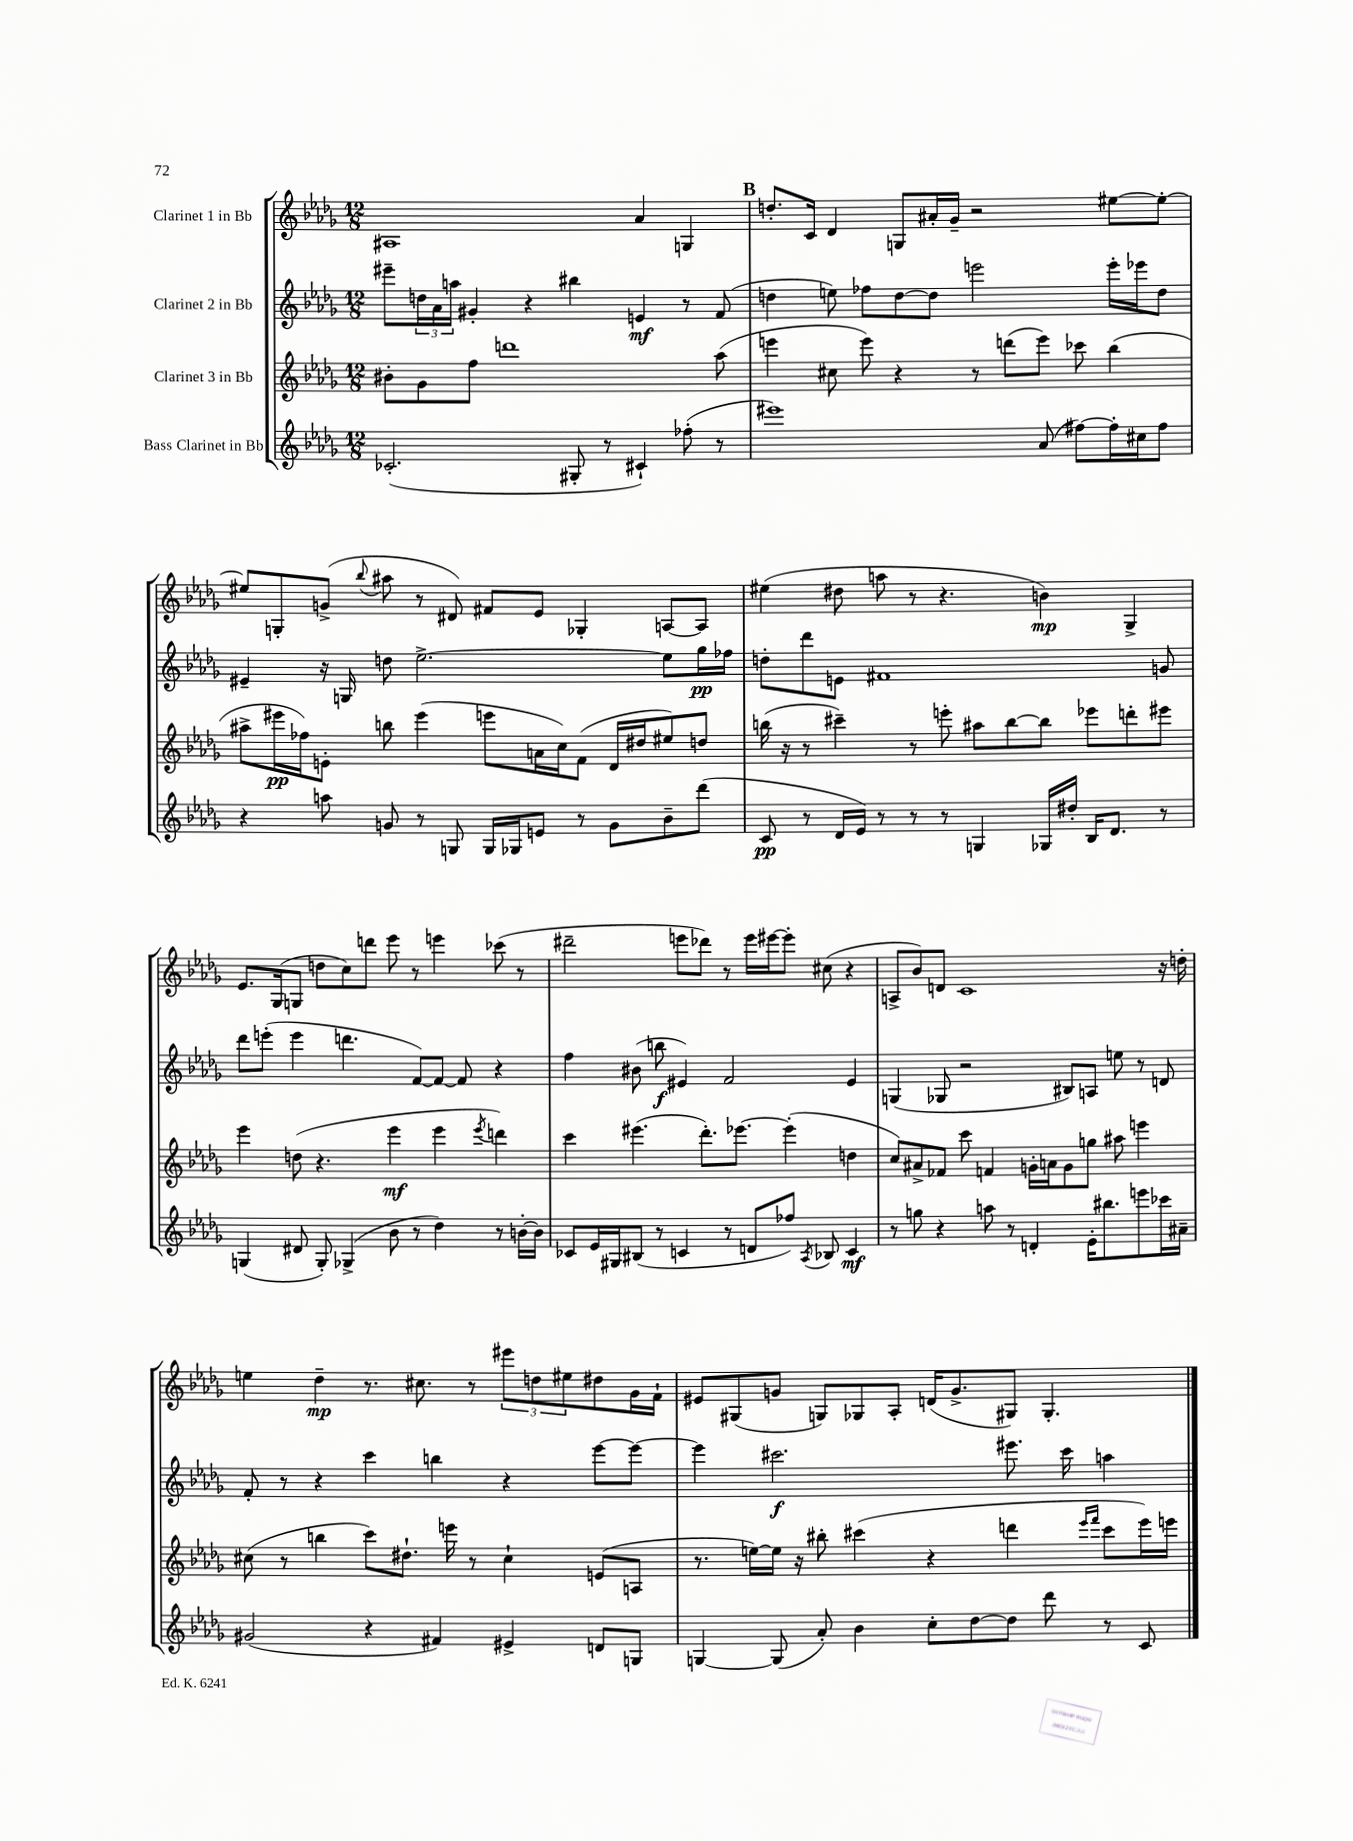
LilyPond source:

<<
\new StaffGroup <<
\new Staff = "s0" \with { instrumentName = "Clarinet 1 in Bb" } {
    \clef treble \key des \major \numericTimeSignature \time 12/8
    ais1 aes'4 g4 |
    \mark \markup { \bold "B" } d''8.-. c'16 des'4 g8 ais'16-. ges'16-- r2 eis''8~ eis''8~-. |
    eis''8 g8-. g'8->( \appoggiatura { bes''8 } ais''8 r8 dis'8) fis'8 ees'8 ges4-. a8~ a8 |
    eis''4( dis''8 a''8 r8 r4. b'4\mp) ges4-> |
    ees'8. ges16( g8 d''8 c''8) d'''8 ees'''8 r8 e'''4 ces'''8( r8 |
    dis'''2-- e'''8 des'''8) r8 e'''16 eis'''16~ eis'''8-. cis''8( r4 |
    a8-> bes'8) d'8 c'1 r16 d''16-. |
    e''4 des''4--\mp r8. cis''8. r8 \tuplet 3/2 { eis'''8 d''8 eis''8 } dis''8 ges'16 f'16-! |
    eis'8 gis8( g'8 g8) ges8 aes8-. d'16( g'8.-> gis8) gis4.-. \bar "|." |
}
\new Staff = "s1" \with { instrumentName = "Clarinet 2 in Bb" } {
    \clef treble \key des \major \numericTimeSignature \time 12/8
    eis'''8-- \tuplet 3/2 { d''16 aes'16 a''16 } gis'4-. r4 bis''4 e'4\mf r8 f'8( |
    \mark \markup { \bold "B" } d''4 e''8) fes''8 d''8~ d''8 e'''2 e'''16-. ees'''16 d''8 |
    eis'4-- r16 g16 d''8 ees''2.~-> ees''8 ges''16\pp fes''16 |
    d''8-. des'''8 e'8 fis'1 g'8 |
    des'''8 e'''8-.( e'''4 d'''4. f'8~) f'8~ f'8 r4 |
    f''4 bis'8( b''8\f eis'4) f'2 eis'4 |
    g4( ges8 r2 bis8) a8 e''8 r8 d'8 |
    f'8-. r8 r4 c'''4 b''4 r4 ees'''8~ ees'''8~ |
    ees'''4 cis'''2.\f eis'''8. cis'''16 a''4 \bar "|." |
}
\new Staff = "s2" \with { instrumentName = "Clarinet 3 in Bb" } {
    \clef treble \key des \major \numericTimeSignature \time 12/8
    bis'8-. ges'8 f''8 d'''1 aes''8( |
    \mark \markup { \bold "B" } e'''4 cis''8 e'''8) r4 r8 d'''8( e'''8) ces'''8 bes''4( |
    ais''8-> eis'''16\pp fes''16) e'8-. b''8 eis'''4( e'''8 a'16 c''16) f'8( des'16 dis''16 eis''8) d''8 |
    b''16( r16 r8 cis'''4--) r8 e'''8-. ais''8 b''8~ b''8 ees'''8 d'''8-. eis'''8 |
    ees'''4 d''8( r4. ees'''4\mf ees'''4 \acciaccatura { ees'''8 } d'''4) |
    c'''4 eis'''4.( des'''8.-.) ees'''8.~ ees'''4-.( d''4 |
    c''8) ais'8-> fes'8 c'''8 f'4 g'16-. a'16 g'8 g''8 ais''8 e'''4 |
    cis''8( r8 b''4 c'''8) dis''8.-! e'''16 r8 cis''4-! e'8( a8 |
    r8. e''16~) e''16 r16 bis''8-. cis'''4( r4 d'''4 \grace { ees'''16 f'''16 } cis'''8 ees'''16) e'''16 \bar "|." |
}
\new Staff = "s3" \with { instrumentName = "Bass Clarinet in Bb" } {
    \clef treble \key des \major \numericTimeSignature \time 12/8
    ces'2.-.( gis8-. r8 cis'4-!) fes''8-.( r8 |
    \mark \markup { \bold "B" } eis'''1) aes'8( fis''8~) fis''16-. cis''16 fis''8 |
    r4 a''8 g'8 r8 g8 g16 ges16 e'8 r8 g'8 bes'8-- des'''8( |
    c'8\pp r8 des'16 ees'16) r8 r8 r8 g4 ges16 dis''16-. bes16 des'8. r8 |
    g4( dis'8 g8-.) ges4->( bes'8 r8 des''4) r8 b'16~-. b'16 |
    ces'8 ees'16 gis16 bis8( r8 c'4 r8 d'8 fes''8) \acciaccatura { aes8 } bes8 c'4\mf |
    r8 g''8 r4 a''8 r8 d'4-. ees'16-. bis''8. e'''8 ces'''16 ais'16-- |
    gis'2( r4 fis'4) eis'4-> d'8 g8 |
    g4~ g8( aes'8-.) bes'4 c''8-. des''8~ des''8 des'''8 r8 c'8 \bar "|." |
}
>>
>>
\layout { \context { \Score \remove "Bar_number_engraver" } }
